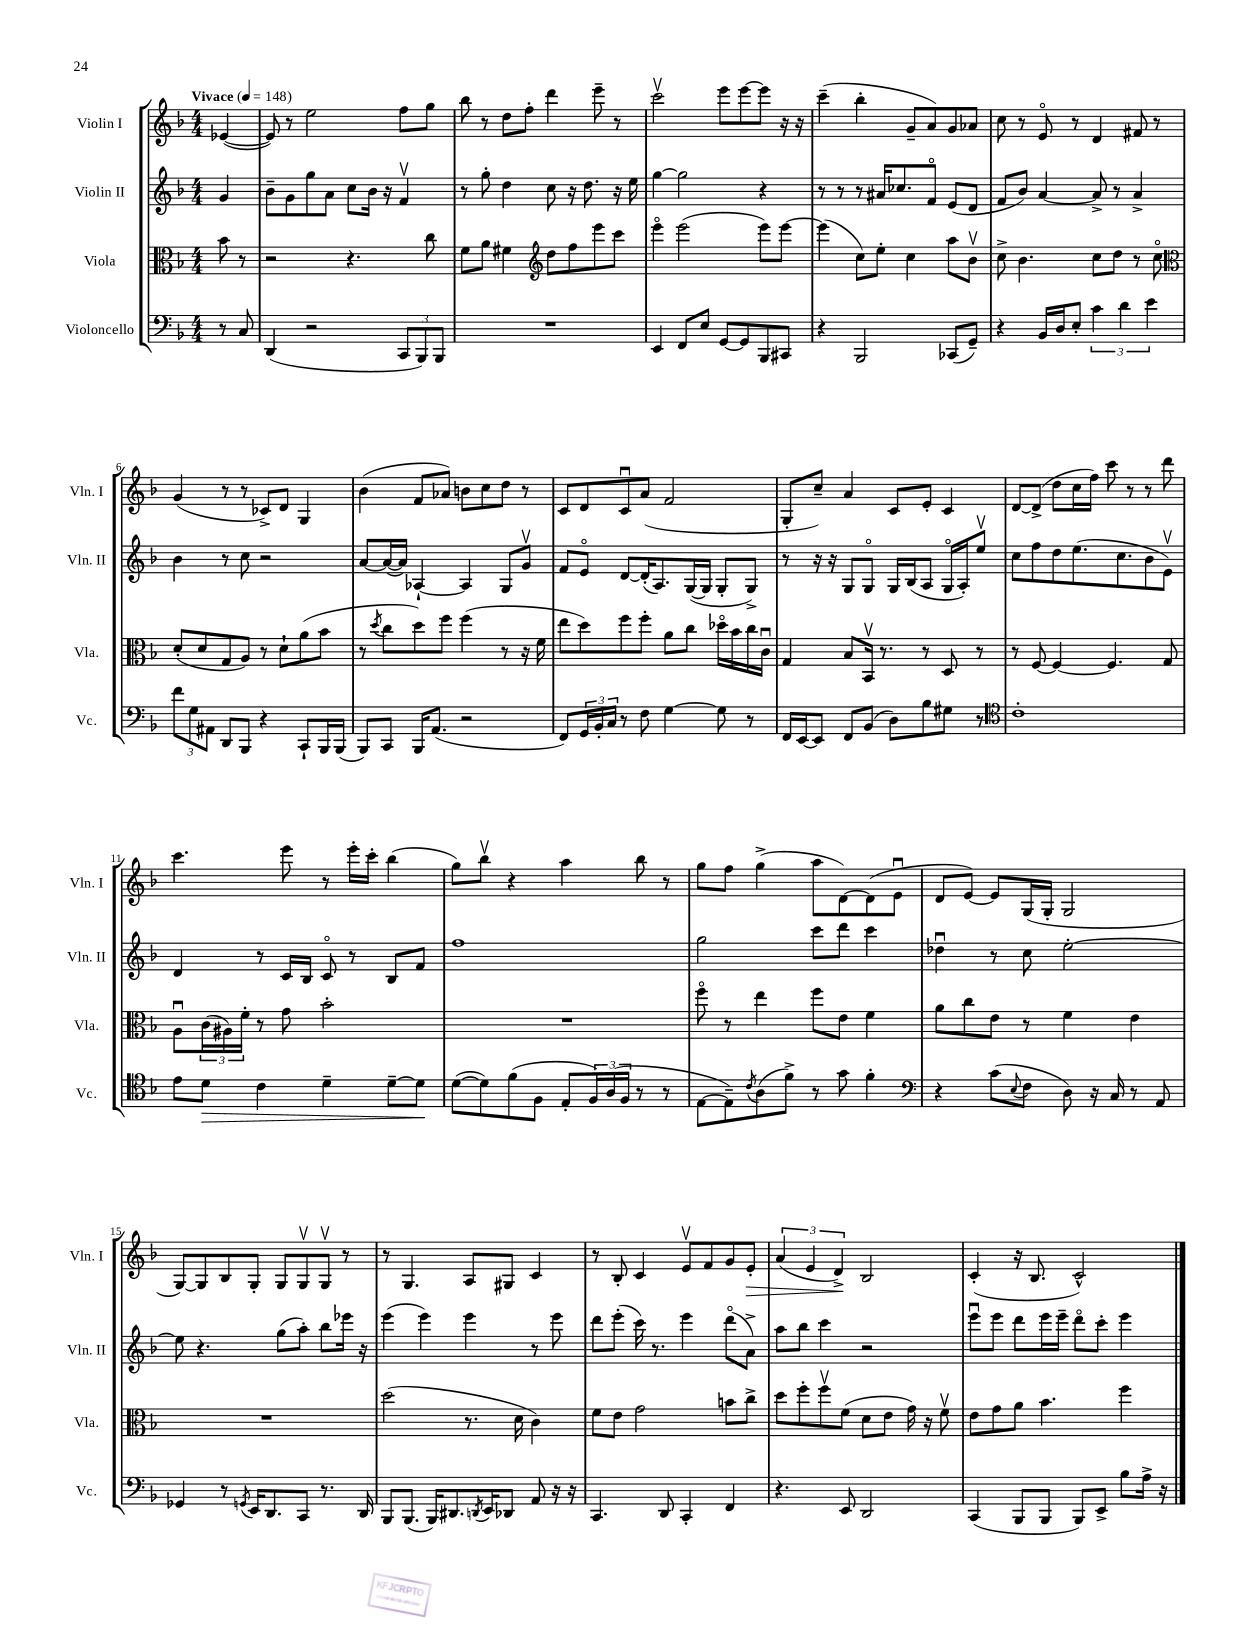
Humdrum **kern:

**kern	**dynam	**kern	**kern	**kern	**dynam
*part4	*part4	*part3	*part2	*part1	*part1
*staff4	*staff4	*staff3	*staff2	*staff1	*staff1
*I"Violoncello	*	*I"Viola	*I"Violin II	*I"Violin I	*
*I'Vc.	*	*I'Vla.	*I'Vln. II	*I'Vln. I	*
*clefF4	*	*clefC3	*clefG2	*clefG2	*
*k[b-]	*	*k[b-]	*k[b-]	*k[b-]	*
*M4/4	*	*M4/4	*M4/4	*M4/4	*
*MM148	*	*MM148	*MM148	*MM148	*
=	=	=	=	=	=
!	!	!	!	!LO:TX:a:B:t=Vivace	!
8r	.	8b-\	4g/	([4e-X/	.
8C/	.	8r	.	.	.
=1	=1	=1	=1	=1	=1
(4DD/	.	2r	8b-~\L	8e-/])	.
.	.	.	8g\	8r	.
2r	.	.	8gg\	2ee\	.
.	.	.	8a\J	.	.
.	.	4.r	8cc\L	.	.
.	.	.	16b-\Jk	.	.
.	.	.	16r	.	.
12CC/L	.	.	4fv/	8ff\L	.
12BBB-/)	.	.	.	.	.
.	.	8cc\	.	8gg\J	.
12BBB-/J	.	.	.	.	.
=2	=2	=2	=2	=2	=2
1r	.	8f\L	8r	8bb-\	.
.	.	8a\J	8gg'\	8r	.
.	.	4f#X\	4dd\	8dd\L	.
.	.	.	.	8ff'\J	.
*	*	*clefG2	*	*	*
.	.	8dd\L	8cc\	4ddd\	.
.	.	8ff\	16r	.	.
.	.	.	8.dd\	.	.
.	.	8eee\	.	8eee~\	.
.	.	8ccc\J	16r	8r	.
.	.	.	16ee\	.	.
=3	=3	=3	=3	=3	=3
4EE/	.	4eee\	[4gg\	2cccv\	.
8FF/L	.	(2eee\	2gg\]	.	.
8E/J	.	.	.	.	.
[8GG/L	.	.	.	8eee\L	.
8GG/]	.	.	.	[8eee\	.
8BBB-/	.	8eee\L)	4r	8eee\J]	.
8CC#X/J	.	[8eee\J	.	16r	.
.	.	.	.	16r	.
=4	=4	=4	=4	=4	=4
4r	.	(4eee\]	8r	(4ccc~\	.
.	.	.	8r	.	.
2BBB-/	.	8cc\L)	8r	4bb-'\	.
.	.	8ee'\J	16a#X/KL	.	.
.	.	.	8.cc-X/	.	.
.	.	4cc\	.	8g~/L	.
.	.	.	8f/J	8a/)	.
(8CC-X/L	.	8aa\L	(8e/L	8g/	.
8GG~/J)	.	8b-v\J	8d/J	8a-X/J	.
=5	=5	=5	=5	=5	=5
4r	.	8cc^\	8f/L	8cc\	.
.	.	4.b-\	8b-/J)	8r	.
16BB-/LL	.	.	[4a/	8e/	.
16D/J	.	.	.	.	.
8E'/J	.	.	.	8r	.
6c\	.	8cc\L	8a^/]	4d/	.
.	.	8dd\J	8r	.	.
6d\	.	.	.	.	.
.	.	8r	4a^/	8f#X/	.
6e\	.	.	.	.	.
.	.	8cc\	.	8r	.
!!LO:LB:g=z
=6	=6	=6	=6	=6	=6
*	*	*clefC3	*	*	*
12f\L	.	(8d'/L	4b-\	(4g/	.
12G\	.	.	.	.	.
.	.	8d/	.	.	.
12AA#X\J	.	.	.	.	.
8DD/L	.	8G/	8r	8r	.
8BBB-/J	.	8A/J)	8cc\	8r	.
4r	.	8r	2r	8c-X^/L)	.
.	.	8d`\L	.	8d/J	.
8CC`/L	.	(8a\	.	4G/	.
16BBB-/L	.	8b-\J	.	.	.
(16BBB-/JJ	.	.	.	.	.
=7	=7	=7	=7	=7	=7
8BBB-/L)	.	8r	[8a/L	(4b-\	.
.	.	8qdd/	.	.	.
8CC/J	.	8cc\L	(16a/L_	.	.
.	.	.	16a/JJ])	.	.
16BBB-/KL	.	8dd\)	[4A-X`/	8f/L	.
(8.AA/J	.	.	.	.	.
.	.	8ff\J	.	8a-X/J)	.
2r	.	(4ff\	4A-/]	8bn\L	.
.	.	.	.	8cc\	.
.	.	8r	8G/L	8dd\J	.
.	.	16r	8gv/J	8r	.
.	.	16f\	.	.	.
=8	=8	=8	=8	=8	=8
8FF/L)	.	8ee\L	8f/L	8c/L	.
24GG/L	.	8dd\)	8e/J	8d/	.
24BB-'/	.	.	.	.	.
24C/JJ	.	.	.	.	.
8r	.	8ff\	[8d/L	8cu/	.
8F\	.	8ff'\J	(16d'/K]	(8a/J	.
.	.	.	8.A/)	.	.
[4G\	.	8a\L	.	2f/	.
.	.	8cc\J	([16G/L	.	.
.	.	.	16G/JJ]	.	.
8G\]	.	16dd-X\LL	8G'/L	.	.
.	.	16b-\	.	.	.
8r	.	16cc\	8G^/J)	.	.
.	.	16cu\JJ	.	.	.
=9	=9	=9	=9	=9	=9
16FF/LL	.	4G/	8r	8G'/L	.
[16EE/J	.	.	.	.	.
8EE/J]	.	.	16r	8cc~/J)	.
.	.	.	16r	.	.
8FF/L	.	8B-/L	8G/L	4a/	.
(8BB-/J	.	16BB-v/Jk	8G/J	.	.
.	.	8.r	.	.	.
8D\L)	.	.	16G/LL	8c/L	.
.	.	.	(16B-/J	.	.
8B-\	.	8r	8A/J	8e'/J	.
8G#X\J	.	8D/	16G/LL	4c/	.
.	.	.	16A'/J)	.	.
8r	.	8r	8eev/J	.	.
=10	=10	=10	=10	=10	=10
*clefC4	*	*	*	*	*
1c'	.	8r	8cc\L	[8d/L	.
.	.	[8F/	8ff\	(8d^/J]	.
.	.	4F/_	8dd\	8dd\L	.
.	.	.	(8.ee\	16cc\L	.
.	.	.	.	16ff\JJ)	.
.	.	4.F/]	.	8ccc\	.
.	.	.	8.cc\	.	.
.	.	.	.	8r	.
.	.	.	8b-\	8r	.
.	.	8G/	8ev\J)	8ddd\	.
!!LO:LB:g=z
=11	=11	=11	=11	=11	=11
8e\L	.	8Au\L	4d/	4.ccc\	.
!	!LO:HP:b	!	!	!	!
8d\J	>	(24c\L	.	.	.
.	.	24A#X\)	.	.	.
.	.	24f'\JJ	.	.	.
4c\	.	8r	8r	.	.
.	.	8g\	16c/LL	8eee\	.
.	.	.	16B-/JJ	.	.
4d~\	.	2b-'\	8c/	8r	.
.	.	.	8r	16eee'\LL	.
.	.	.	.	16ccc'\JJ	.
[8d~\L	.	.	8B-/L	(4bb-\	.
8d\J]	.	.	8f/J	.	.
.	]	.	.	.	.
=12	=12	=12	=12	=12	=12
([8d\L	.	1r	1ff	8gg\L)	.
8d\])	.	.	.	8bb-v\J	.
(8f\	.	.	.	4r	.
8F\J	.	.	.	.	.
8E'/L	.	.	.	4aa\	.
24F/L)	.	.	.	.	.
(24A/	.	.	.	.	.
24F/JJ	.	.	.	.	.
8r	.	.	.	8bb-\	.
8r	.	.	.	8r	.
=13	=13	=13	=13	=13	=13
[8E\L	.	8ff\	2gg\	8gg\L	.
8E~\])	.	8r	.	8ff\J	.
8qc/	.	.	.	.	.
(8A\	.	4ee\	.	(4gg^\	.
8f^\J)	.	.	.	.	.
8r	.	8ff\L	8ccc\L	8aa\L	.
8g\	.	8e\J	8ddd\J	[8d\)	.
4f'\	.	4f\	4ccc\	(8d\]	.
.	.	.	.	8eu\J	.
=14	=14	=14	=14	=14	=14
*clefF4	*	*	*	*	*
4r	.	8a\L	4dd-Xu\	8d/L	.
.	.	8cc\	.	[8e/J)	.
(8c\L	.	8e\J	8r	8e/L]	.
8qqE/	.	.	.	.	.
8F\J	.	8r	8cc\	(16G/L	.
.	.	.	.	16G'/JJ	.
8D\)	.	4f\	[2ee'\	2G/	.
16r	.	.	.	.	.
16C/	.	.	.	.	.
8r	.	4e\	.	.	.
8AA/	.	.	.	.	.
!!LO:LB:g=z
=15	=15	=15	=15	=15	=15
4GG-X/	.	1r	8ee\]	[8G/L)	.
.	.	.	4.r	8G/]	.
8r	.	.	.	8B-/	.
8qGGn/	.	.	.	.	.
16EE/KL	.	.	.	8G'/J	.
8.DD/	.	.	.	.	.
.	.	.	(8gg\L	8G/L	.
8CC/J	.	.	8aa'\J)	8Gv/	.
8.r	.	.	8bb-\L	8Gv/J	.
.	.	.	16eee-X\Jk	8r	.
16DD/	.	.	16r	.	.
=16	=16	=16	=16	=16	=16
8BBB-/L	.	(2dd\	(4eee\	8r	.
(8.BBB-/J	.	.	.	4.G/	.
.	.	.	4eee\)	.	.
16BBB-/KL)	.	.	.	.	.
8.DD#X/	.	.	.	.	.
.	.	8.r	4eee\	8A/L	.
8qDDn/	.	.	.	.	.
16EE/K	.	.	.	.	.
8DD-X/J	.	.	.	8G#X/J	.
.	.	16d\	.	.	.
8AA/	.	4c\)	8r	4c/	.
16r	.	.	8eee\	.	.
16r	.	.	.	.	.
=17	=17	=17	=17	=17	=17
4.CC/	.	8f\L	8ddd\L	8r	.
.	.	8e\J	(8eee'\J	8B-'/	.
.	.	2g\	16ccc\)	4c/	.
.	.	.	8.r	.	.
8DD/	.	.	.	.	.
4CC'/	.	.	4eee\	8ev/L	.
.	.	.	.	8f/	.
4FF/	.	8bn\L	(8ddd\L	8g/	.
!	!	!	!	!	!LO:HP:b
.	.	8cc^\J	8a^\J)	8e'/J	>
=18	=18	=18	=18	=18	=18
4.r	.	8dd\L	8aa\L	(6a/	.
.	.	8ff'\	8bb-\J	.	.
.	.	.	.	6e/	.
.	.	8ffv\	4ccc\	.	.
.	.	.	.	6d^/)	.
8EE/	.	(8f\J	.	.	.
2DD/	.	8d\L	2r	2B-/	]
.	.	8e\J	.	.	.
.	.	16g\)	.	.	.
.	.	16r	.	.	.
.	.	8fv\	.	.	.
=19	=19	=19	=19	=19	=19
(4CC/	.	8e\L	8eeeu\L	(4c'/	.
.	.	8g\	8eee\J	.	.
8BBB-/L	.	8a\J	8ddd\L	16r	.
.	.	.	.	8.B-/	.
8BBB-/J	.	4.b-\	16eee\L	.	.
.	.	.	16eee~\JJ	.	.
8BBB-/L)	.	.	8ddd\L	2c^^/)	.
8EE^/J	.	.	8ccc'\J	.	.
8B-\L	.	4ff\	4eee\	.	.
16A^\Jk	.	.	.	.	.
16r	.	.	.	.	.
==	==	==	==	==	==
*-	*-	*-	*-	*-	*-
